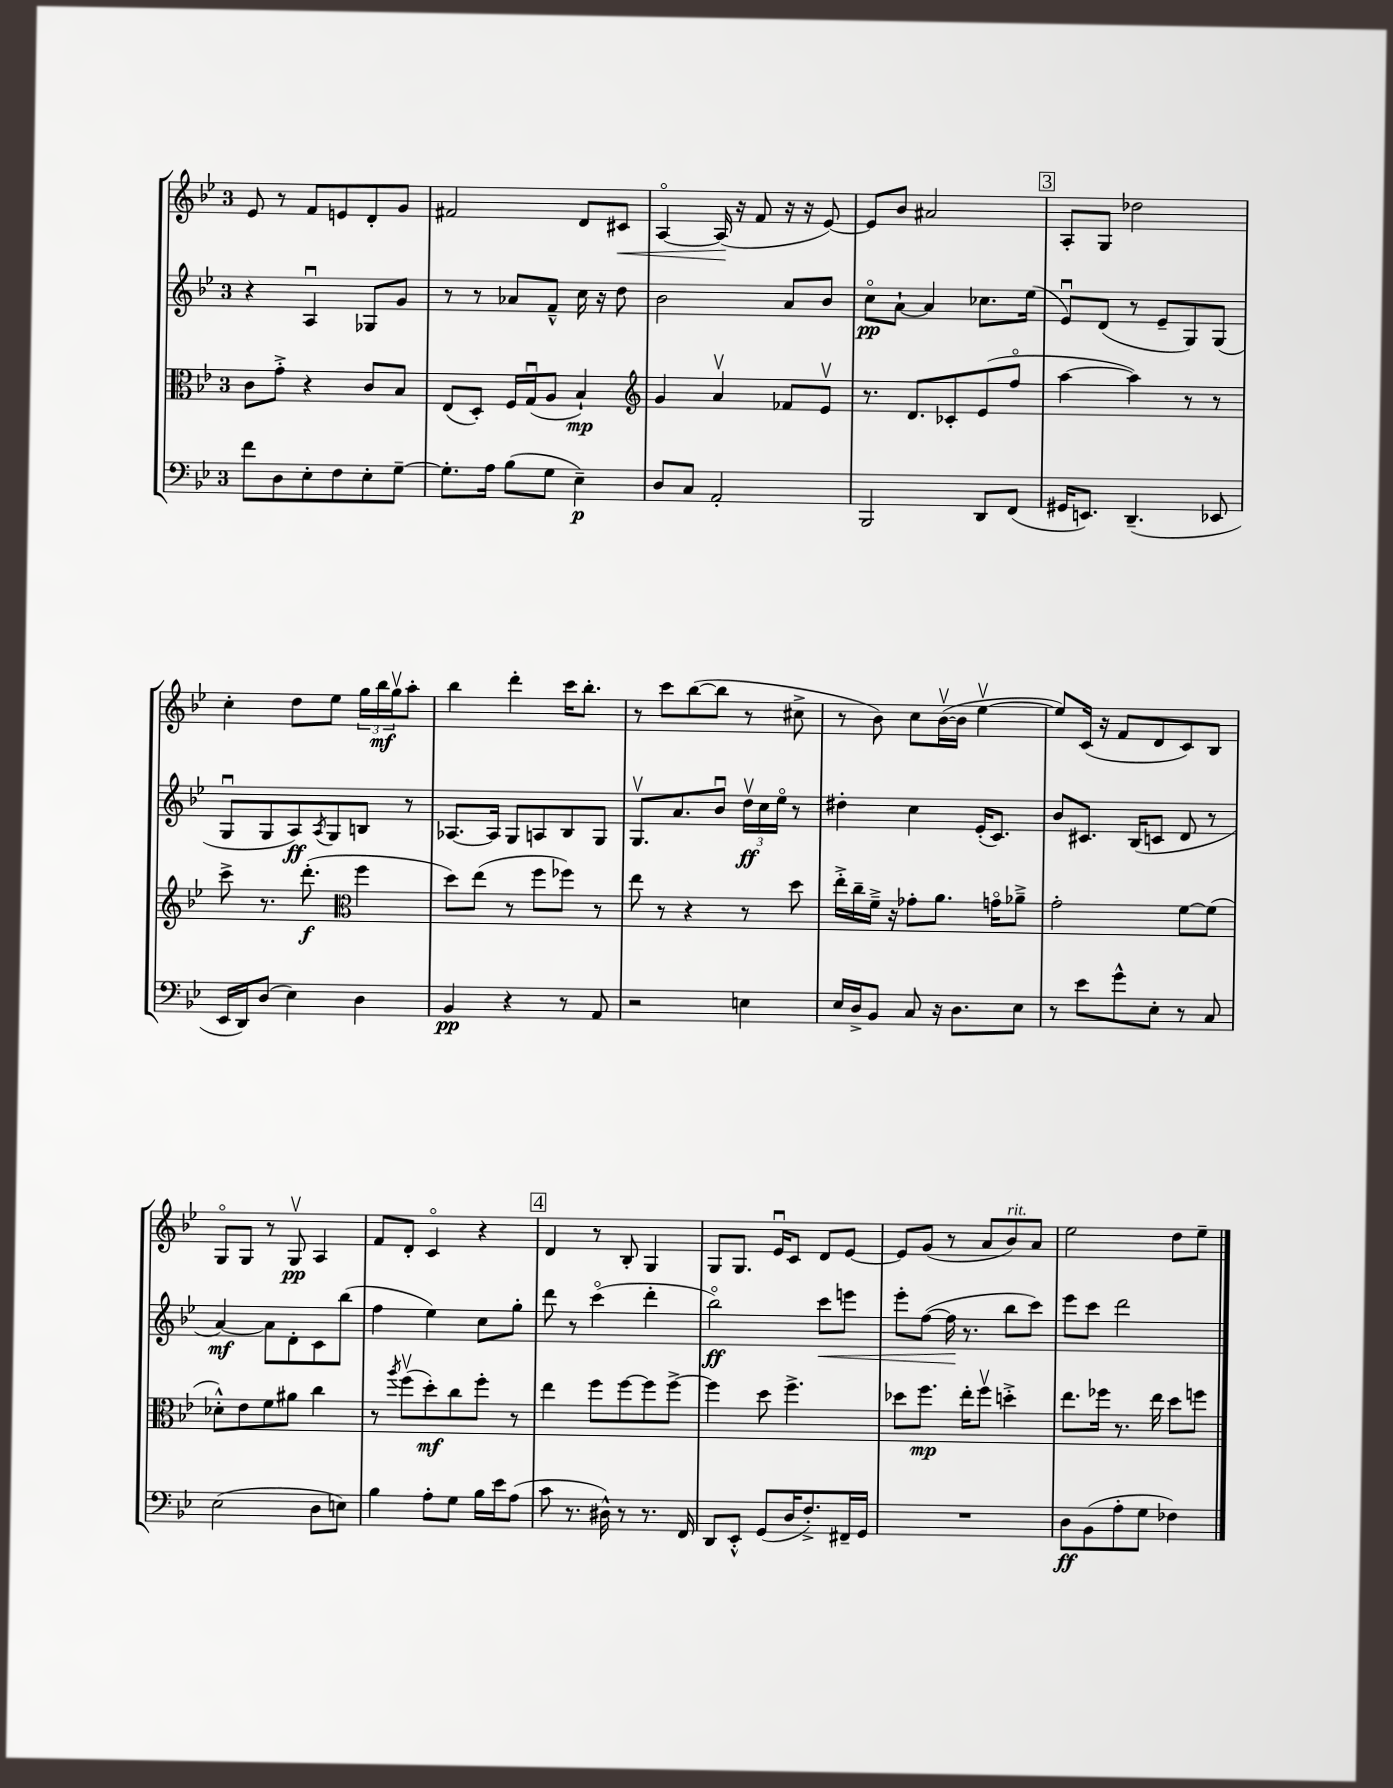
<<
\new StaffGroup <<
\new Staff = "s0" {
    \clef treble \key bes \major \once \override Staff.TimeSignature.style = #'single-digit \time 3/4
    ees'8 r8 f'8 e'8 d'8-. g'8 |
    fis'2 d'8 cis'8\< |
    a4~\flageolet a16\!( r16 f'8 r16 r16 ees'8~) |
    ees'8 bes'8 ais'2 |
    \mark \markup { \box "3" } a8-. g8 des''2 |
    c''4-. d''8 ees''8 \tuplet 3/2 { g''16 bes''16\mf g''16\upbow } a''8-. |
    bes''4 d'''4-. c'''16 bes''8.-. |
    r8 c'''8 bes''8~( bes''8 r8 cis''8-> |
    r8 bes'8) c''8 bes'16~\upbow( bes'16 ees''4~\upbow |
    ees''8) c'16( r16 f'8 d'8 c'8) bes8 |
    g8\flageolet g8 r8 g8\upbow\pp a4 |
    f'8 d'8-. c'4\flageolet r4 |
    \mark \markup { \box "4" } d'4 r8 bes8-. g4 |
    g8 g8. ees'16\downbow c'8 d'8 ees'8~ |
    ees'8 g'8( r8 a'8 bes'8^\markup { \italic "rit." }) a'8 |
    ees''2 d''8 ees''8-- \bar "|." |
}
\new Staff = "s1" {
    \clef treble \key bes \major \once \override Staff.TimeSignature.style = #'single-digit \time 3/4
    r4 a4\downbow ges8 g'8 |
    r8 r8 aes'8 f'8---^ c''16 r16 d''8 |
    bes'2 a'8 bes'8 |
    c''8\flageolet\pp a'8~-! a'4 ces''8. ees''16( |
    \mark \markup { \box "3" } ees'8\downbow) d'8( r8 ees'8-- g8) g8( |
    g8\downbow g8 a8\ff) \acciaccatura { a8 } g8 b8 r8 |
    aes8.~ aes16 g8 a8 bes8 g8 |
    g8.\upbow a'8. bes'8\downbow \tuplet 3/2 { d''16\upbow\ff c''16 ees''16\flageolet } r8 |
    dis''4-. c''4 ees'16-.( c'8.) |
    bes'8 cis'8. bes16( c'8 d'8 r8 |
    a'4~\mf) a'8 d'8-. c'8 bes''8( |
    f''4 ees''4) c''8 g''8-. |
    \mark \markup { \box "4" } d'''8 r8 c'''4\flageolet( d'''4-. |
    bes''2\flageolet\ff) c'''8\< e'''8 |
    ees'''8-. f''8~( f''16\! r8. bes''8 c'''8) |
    ees'''8 c'''8 d'''2 \bar "|." |
}
\new Staff = "s2" {
    \clef alto \key bes \major \once \override Staff.TimeSignature.style = #'single-digit \time 3/4
    c'8 g'8-.-> r4 c'8 bes8 |
    ees8( d8-.) f16 g16\downbow( a8 bes4-!\mp) |
    \clef treble g'4 a'4\upbow fes'8 ees'8\upbow |
    r8. d'8. ces'8-. ees'8( f''8\flageolet |
    \mark \markup { \box "3" } a''4~ a''4) r8 r8 |
    c'''8-> r8. d'''8.-.\f( \clef alto f''4 |
    d''8) ees''8( r8 f''8 fes''8) r8 |
    ees''8 r8 r4 r8 d''8 |
    ees''16-.-> c''16-- f'16---> r16 ges'8-. a'8. g'16\flageolet aes'8---> |
    g'2-. f'8~ f'8( |
    des'8-.-^) ees'8 f'8 ais'8 c''4 |
    r8 \acciaccatura { a''8 } f''8\upbow( d''8-.\mf) c''8 f''8-. r8 |
    \mark \markup { \box "4" } ees''4 f''8 f''8~ f''8 f''8~-> |
    f''4 d''8 f''4.-> |
    des''8 f''8.\mp ees''16-. f''8\upbow d''4-.-> |
    ees''8. fes''16 r8. ees''16 d''8 f''8 \bar "|." |
}
\new Staff = "s3" {
    \clef bass \key bes \major \once \override Staff.TimeSignature.style = #'single-digit \time 3/4
    f'8 d8 ees8-. f8 ees8-. g8~-- |
    g8.-. a16 bes8( g8 ees4--\p) |
    d8 c8 a,2-. |
    bes,,2 d,8 f,8( |
    \mark \markup { \box "3" } gis,16 e,8.) d,4.--( ees,8 |
    ees,16 d,16) d8( ees4) d4 |
    bes,4\pp r4 r8 a,8 |
    r2 e4 |
    ees16 d16-> bes,8 c8 r16 d8. ees8 |
    r8 ees'8 g'8-^ ees8-. r8 c8 |
    ees2( d8 e8) |
    bes4 a8-. g8 bes16 ees'16 a8( |
    \mark \markup { \box "4" } c'8 r8. dis16-^) r8 r8. f,16 |
    d,8 ees,8-.-^ g,8( d16 f8.-.->) fis,16-- g,16 |
    R2. |
    d8\ff bes,8( a8-. g8 fes4) \bar "|." |
}
>>
>>
\layout { \context { \Score \remove "Bar_number_engraver" } }
